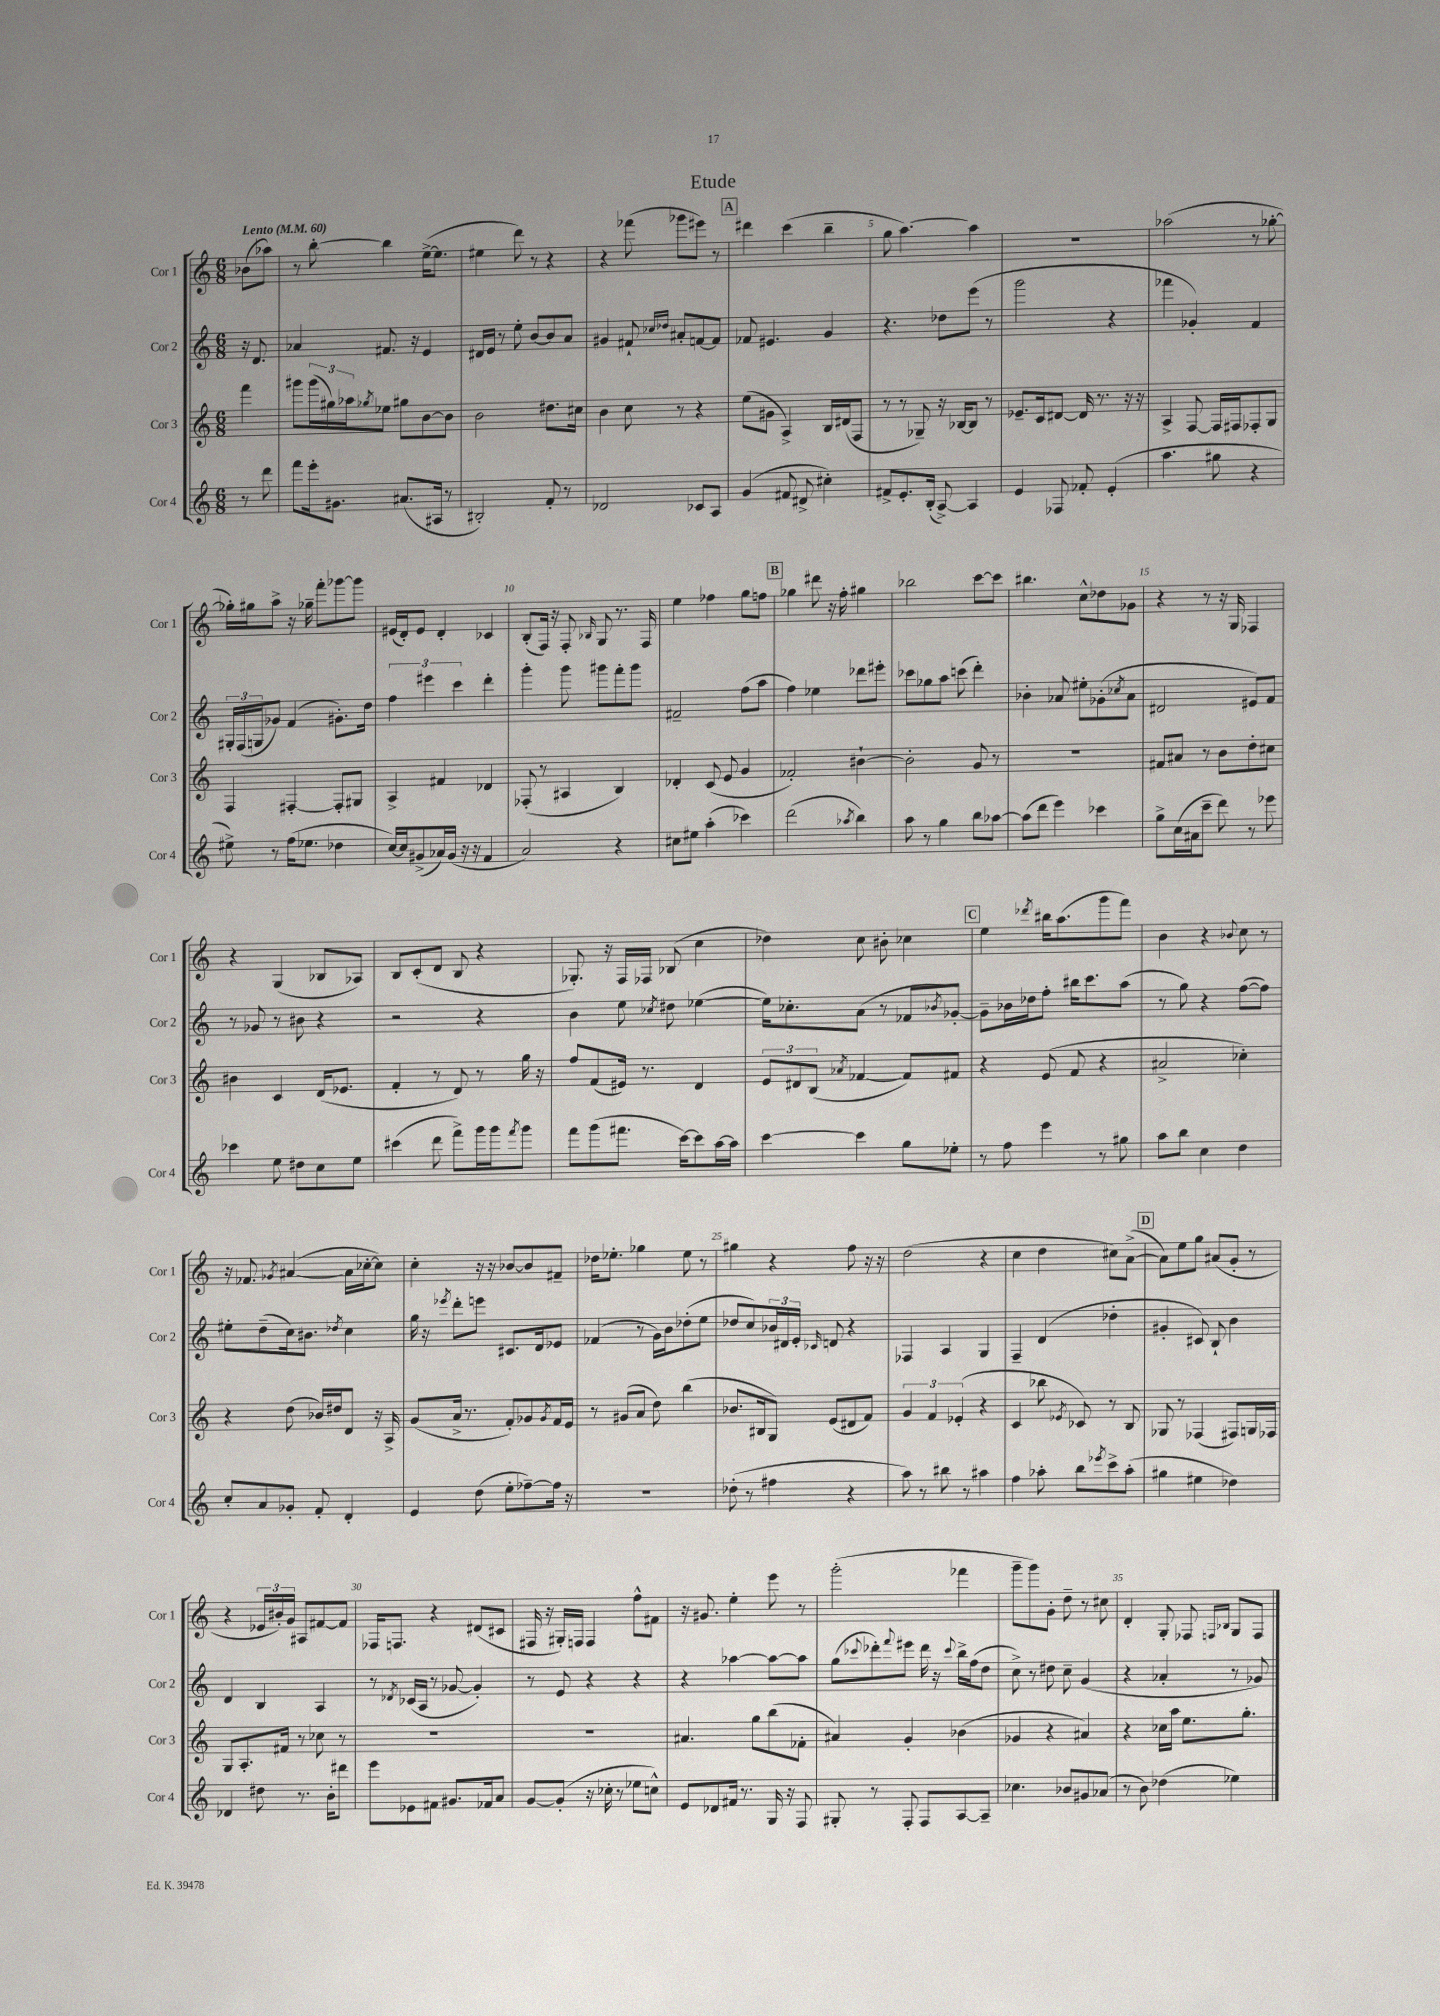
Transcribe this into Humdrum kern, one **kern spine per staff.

**kern	**kern	**kern	**kern
*part4	*part3	*part2	*part1
*staff4	*staff3	*staff2	*staff1
*I"Cor 4	*I"Cor 3	*I"Cor 2	*I"Cor 1
*I'Cor 4	*I'Cor 3	*I'Cor 2	*I'Cor 1
*clefG2	*clefG2	*clefG2	*clefG2
*k[]	*k[]	*k[]	*k[]
*M6/8	*M6/8	*M6/8	*M6/8
*MM60	*MM60	*MM60	*MM60
=	=	=	=
!	!	!	!LO:TX:a:B:t=Lento
8r	4fff\	16r	(8b-X\L
.	.	8.d/	.
8ddd\	.	.	8aa-X\J)
=1	=1	=1	=1
8fff\L	8ggg#X\L	4a-X/	8r
16eee'\k	(24ggg#\L	.	[8bb'\
.	24gg#X\)	.	.
8.g#X\J	.	.	.
.	24aa-X\J	.	.
.	8qgg-X/	.	.
.	8ee-X\J	8.f#X/	4bb\]
(8.a#X/L	8gg#X\L	.	.
.	.	16r	.
.	[8b\	4e/	([16ee^\KL
16A#X/Jk	.	.	8.ee\J]
8r	8b\J]	.	.
=2	=2	=2	=2
2B#X'/)	2b\	16d#X/LL	4ee#X\
.	.	16e/JJ	.
.	.	8r	.
.	.	8ee'\	8ddd\)
.	.	[8b/L	8r
8f'/	8.dd#X\L	8b/]	4r
8r	.	8a/J	.
.	16cc#X\Jk	.	.
=3	=3	=3	=3
2d-X/	4b\	4g#X/	4r
.	8cc\	8f#X`/	(8fff-X\
.	.	16qqcc-X/LL	.
.	.	16qqdd-X/JJ	.
.	8r	8a#X'/L	8ggg-X\L
8c-X/L	4r	[8fn/	8eee#X\J)
8A/J	.	8f/J]	8r
!!LO:REH:place=s1:t=A
=4	=4	=4	=4
(4g/	(8ee\L	8f-X/	4ddd#X\
.	8g#X\J	4.e#X/	.
8f#X/	4A^/)	.	(4ccc\
8d#X^/	.	.	.
4cc#X'\)	16B/LL	4g/	4bb~\
.	(16d#X/J	.	.
.	8F/J	.	.
=5	=5	=5	=5
8f#X^/L	8r	4.r	8gg\
8.e'/	8r	.	[4.aa\)
.	8G-X~/)	.	.
(16B'/Jk	.	.	.
[8A^/)	16r	8dd-X\L	.
.	[16B-X/KL	.	.
4A/]	8B-/J]	(8eee\J	4aa\]
.	8r	8r	.
=6	=6	=6	=6
4e/	8.e-X~/L	2ggg\	2.r
.	16c/k	.	.
8F-X/	[8d#X/J	.	.
8f-X'/	16d#/]	.	.
.	8.r	.	.
(4e'/	.	4r	.
.	16r	.	.
.	16r	.	.
=7	=7	=7	=7
4.aa\	4A^/	4fff-X\	(2aa-X\
.	[8F/	4g-X'/)	.
8gg#X\	16F/LL]	.	.
.	16F#X/J	.	.
4r	8F-X'/	4f/	8r
.	8G/J	.	[8gg-X'\
!!LO:LB:g=z
=8	=8	=8	=8
8ee#X^\)	4F/	24G#X'/LL	16gg-X'\LL])
.	.	(24F/	.
.	.	.	16gg#X\J
.	.	24Gn/J	.
8r	.	8g-X/J)	8aa^\J
(16ff\KL	[4F#X'/	(4f/	16r
8.ee-X\J	.	.	16gg-X~\
.	.	.	8fff'\L
4dd-X\	8F#'/L]	8.g#X'\L)	[8ggg-X\
.	8G#X/J	.	8ggg-\J]
.	.	16dd\Jk	.
=9	=9	=9	=9
[16cc/LL)	4A^/	6ff\	(16e#X/LL
16cc/J]	.	.	16d'/J)
(8g#X^/	.	.	8e#/J
.	.	6eee#X\	.
16a-X/L)	4f#X/	.	4d'/
(16g#/JJ	.	.	.
.	.	6ccc\	.
16r	.	.	.
16r	.	.	.
4f/	4d-X/	4ddd'\	4c-X/
=10	=10	=10	=10
2a/)	(8F-X'/	4ggg'\	(8B'/L
.	8r	.	16F/Jk)
.	.	.	16r
.	4A#X/	8ggg\	8F'/
.	.	.	16qqB-X/
.	.	8ggg#X\L	8G/
4r	4B/)	8fff'\	8.r
.	.	8ggg#\J	.
.	.	.	16F/
=11	=11	=11	=11
8cc#X\L	4d-X'/	2f#X~/	4ee\
8ee#X\J	.	.	.
(4aa'\	(8c/	.	4ff-X\
.	8e/	.	.
4ccc-X\)	4g/	(8ff\L	8gg\L
.	.	8aa\J	8ffn\J
!!LO:REH:place=s1:t=B
=12	=12	=12	=12
(2ddd\	2f-X'/)	4ff\)	4gg-X\
.	.	4ee-X\	8ddd#X\
.	.	.	16r
.	.	.	16ff'\
8qaa-X/	.	.	.
4bb\)	[4b#X`\	8ddd-X\L	4gg#X\
.	.	8eee#X'\J	.
=13	=13	=13	=13
8aa\	2b#'\]	8ccc-X\L	2bb-X\
8r	.	8gg-X\	.
4gg\	.	8aa\J	.
.	.	(8cccn\	.
8bb\L	8g/	4ddd'\)	[8ccc\L
[8aa-X\J	8r	.	8ccc\J]
=14	=14	=14	=14
(8aa-\L]	2.r	4b-X'\	4.bb#X\
8ddd\J	.	.	.
4eee\)	.	8a-X/	.
.	.	8ee#X'\L	8cc^^\L
4ccc-X\	.	(8g-X'\	8dd-X\
.	.	8qcc-X/	.
.	.	8a-\J	8g-X\J
=15	=15	=15	=15
8gg^\L	8f#X/L	2d#X/	4r
(16cc\L	8a#X/J	.	.
16a#X\J	.	.	.
8ccc~\J	8r	.	8r
8ddd\)	8b\L	.	16r
.	.	.	16G/
8r	8dd'\	8e#X/L)	4F-X/
8eee-X\	8cc#X\J	8f/J	.
!!LO:LB:g=z
=16	=16	=16	=16
4ccc-X\	4b#X\	8r	4r
.	.	8g-X/	.
8ee\	4c/	8r	(4G/
8dd#X\L	.	8b#X\	.
8cc\	(16d/KL	4r	8B-X/L
.	8.e-X/J	.	.
8ee\J	.	.	8A-X/J)
=17	=17	=17	=17
(4ccc#X\	4f'/	2r	8B/L
.	.	.	(8c'/
8ddd\	8r	.	8d/J
8fff^\L)	8d/)	.	8B/
16ggg\L	8r	4r	4r
16ggg\J	.	.	.
8qfff/	.	.	.
8ggg\J	16gg\	.	.
.	16r	.	.
=18	=18	=18	=18
8fff\L	8ff/L	4b\	8.G-X'/)
(8ggg\	(8f/	.	.
.	.	.	16r
8.fff#X\J	16e#X/Jk)	8ee\	16F/LL
.	8.r	.	16F-X/JJ
.	.	8qcc-X/	.
.	.	8dd#X\	(8B-X/
[16ccc\KL)	.	.	.
8ccc\]	4d/	([4ee-X\	4cc\
[16aa\L	.	.	.
16aa\JJ]	.	.	.
=19	=19	=19	=19
[4ccc\	12e/L	16ee-\KL])	4dd-X\)
.	.	8.cc-X'\	.
.	12d#X/	.	.
.	(12B/J	.	.
.	8qa-X/	.	.
4ccc\]	[4f-X/	(8a\J	8cc\
.	.	8r	8b#X'\
8gg\L	8f-/L])	8f-X/L	4cc-X\
.	.	8qb-X/	.
8ee-X'\J	8f#X/J	[8g-X'/J)	.
!!LO:REH:place=s1:t=C
=20	=20	=20	=20
8r	4r	8g-~\L]	4ee\
8ff\	.	16b-X\L	.
.	.	16dd-X\J	.
.	.	.	8qddd-X/
4eee\	(8e/	8ff'\J	16bb#X\KL
.	.	.	(8.aa\
.	8f/	16bb#X\KL	.
.	.	8.ccc\	.
8r	4r	.	8ggg\
8gg#X\	.	(8aa\J	8fff\J)
=21	=21	=21	=21
8aa\L	2a#X^/	8r	4b\
8bb\J	.	8gg\)	.
4cc\	.	4r	4r
.	.	.	8qqb-X/
4dd\	4cc-X'\)	([8ff\L	8cc\
.	.	8ff\J])	8r
!!LO:LB:g=z
=22	=22	=22	=22
8cc'/L	4r	8ee#X'\L	16r
.	.	.	8.f-X/
8a/	.	(8dd~\	.
.	.	.	8qg-X/
8g-X'/J	(8dd\	16cc\k)	([4a#X/
.	.	8.b#X\J	.
8f'/	16b-X/LL)	.	.
.	16dd#X/J	.	.
.	.	8qdd-X/	.
4d'/	8d/J	4cc\	16a#\LL]
.	.	.	[16cc-X'\J
.	16r	.	8cc-\J])
.	16A^/	.	.
=23	=23	=23	=23
4e/	(8g/L	16gg\	4cc'\
.	.	16r	.
.	.	8qeee-X/	.
.	16a^/Jk	8ddd'\L	.
.	8.r	.	.
(8dd\	.	8eeen\J	16r
.	.	.	16r
8ee'\L	8f'/L)	8.c#X/L	[8b-X/L
[8ff-X~\)	8g-X/	.	8b-/]
.	.	16d/k	.
.	8qg-/	.	.
16ff-\Jk]	16f/L	8e-X/J	8f#X~/J
16r	16e/JJ	.	.
=24	=24	=24	=24
2.r	8r	(4f-X/	16dd-X\KL
.	.	.	8.ee-X'\J
.	(8g#X/L	.	.
.	8a/J	8r	4gg-X\
.	8dd\)	16g\LL)	.
.	.	16b\J	.
.	(4bb\	(8dd-X'\	8ee-\
.	.	8ee\J	8r
=25	=25	=25	=25
(8dd-X'\	8.b-X/L	8dd-X/L	4gg#X\
8r	.	8cc/)	.
.	16B#X/k	.	.
4ff#X\	8G/J)	24b-X/L	4r
.	.	24d#X/	.
.	.	24e'/JJ	.
.	.	16qqc-X/	.
.	(8e/L	8dn/	.
4r	8d#X/	4r	8ff\
.	8f/J)	.	16r
.	.	.	16r
=26	=26	=26	=26
8aa\)	6g/	4F-X/	(2dd\
8r	.	.	.
.	6f/	.	.
8bb#X\	.	4A/	.
.	(6e-X'/	.	.
8r	.	.	.
4aa#X\	4r	4G/	4r
=27	=27	=27	=27
4ff\	4c/	4F~/	4cc\
8aa-X'\	8bb-X\	(4d/	4dd\
.	8qe-X/	.	.
8bb\L	8c-X/)	.	.
8qeee-X/	.	.	.
8ccc^\	8r	4dd-X'\	8cc#X\L)
(8aa-'\J	8B/	.	([8a^\J
!!LO:REH:place=s1:t=D
=28	=28	=28	=28
4gg#X\	8G-X/	4g#X'/	8a\L])
.	8r	.	8ee\
4ee#X\	(4F-X/	8c#X/)	8gg\J
.	.	8B`/	(8a#X/L
4dd-X\)	8F#X/L)	4b\	8g'/J
.	16Gn/L	.	8r
.	16F-X/JJ	.	.
!!LO:LB:g=z
=29	=29	=29	=29
4d-X/	8G/L	4d/	4r
.	8.A'/	.	.
8dd#X\	.	4B/	24e-X/LL
.	.	.	24b#X'/)
.	16f#X/Jk	.	.
.	.	.	24g/JJ
8.r	8r	.	8A#X/L
.	8cc-X\	4A/	[8f#X/
16b'\KL	.	.	.
8ddd#X\J	8r	.	8f#/J]
=30	=30	=30	=30
8eee\L	2.r	8r	16F-X/KL
.	.	.	8.Fn/J
.	.	8qd-X/	.
8e-X\	.	(16c-X/LL	.
.	.	16A/JJ	.
8f#X\J	.	8r	4r
8.g#X/L	.	[8g-X/	.
.	.	4g-'/])	(8d#X/L
16f-X/k	.	.	.
8a/J	.	.	8c#X/J
=31	=31	=31	=31
[8g/L	2.r	8r	16F#X/
.	.	.	16r
(8g'/J]	.	8e/	16G#X'/LL)
.	.	.	16Fn/JJ
16r	.	4r	4F/
16cc-X'\	.	.	.
8r	.	.	.
8ee-X\L	.	4r	8ff^^\L
8ccn^^\J)	.	.	8f#X\J
=32	=32	=32	=32
8e/L	4.a#X/	4r	16r
.	.	.	8.g#X/
8d-X/	.	.	.
16f#X/Jk	.	[4aa-X\	4ee'\
8.r	.	.	.
.	8gg\L	.	.
16G/	(8bb\	8aa-\L_	8eee\
16r	.	.	.
8F/	8f-X'\J	8aa-\J]	8r
=33	=33	=33	=33
8G#X'/	4a#X/)	(8gg\L	(2ggg'\
.	.	8qqccc-X/	.
8r	.	8ddd-X'\)	.
.	.	8qqfff/	.
8F'/	4g'/	8eee#X\J	.
8F/L	.	16ddd-\	.
.	.	16r	.
.	.	8qqccc-/	.
[8A/	(4b-X\	16bb^\LL	4fff-X\
.	.	(16ff\J	.
8A~/J]	.	8dd\J	.
=34	=34	=34	=34
4.cc-X\	4g-X/	8cc^\)	8ggg~\L
.	.	8r	8ggg\)
.	4r	8dd#X\	8g'\J
8b-X/L	.	8cc~\	8dd~\
8g#X/	4a#X/)	(4g/	8r
(8a-X/J	.	.	8cc#X\
=35	=35	=35	=35
8r	4r	4r	4d'/
8b\)	.	.	.
(4dd-X\	16cc-X\LL	4a-X'/	8G'/
.	16aa\JJ	.	.
.	8.ee\L	.	8F-X/
.	.	.	16qqFn/LL
.	.	.	16qqB-X/JJ
4ee-X\)	.	8r	8G/L
.	8.gg'\J	.	.
.	.	8g-X/)	8F/J
==	==	==	==
*-	*-	*-	*-
